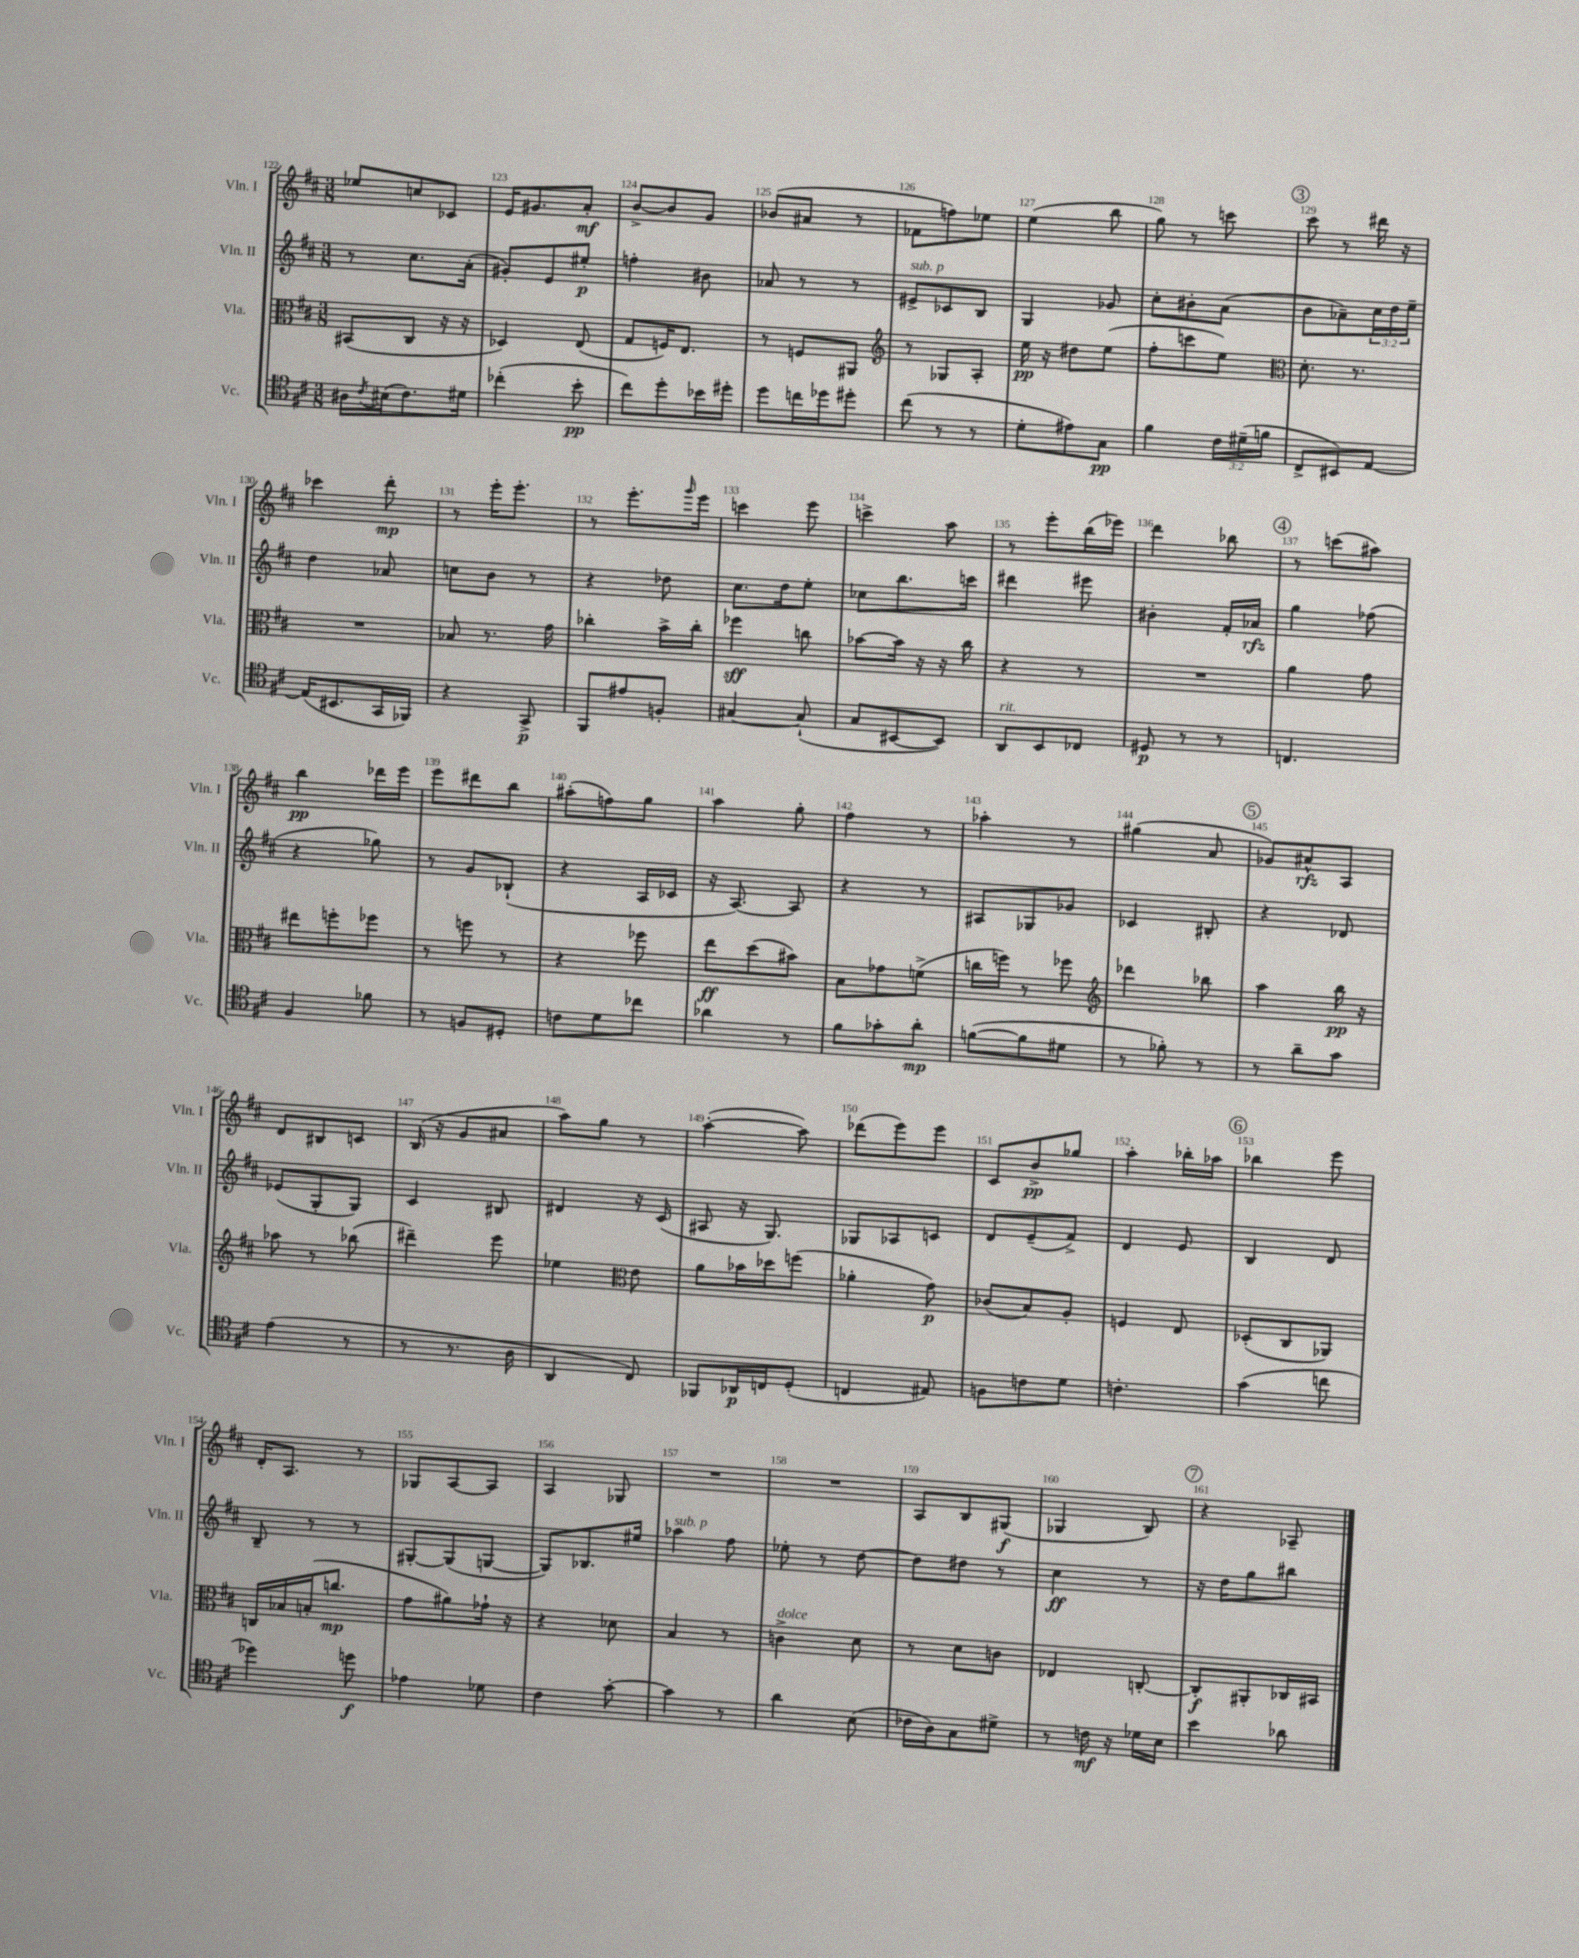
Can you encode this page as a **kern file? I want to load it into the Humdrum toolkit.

**kern	**kern	**kern	**kern
*staff4	*staff3	*staff2	*staff1
*clefC4	*clefC3	*clefG2	*clefG2
*k[f#c#]	*k[f#c#]	*k[f#c#]	*k[f#c#]
*M3/8	*M3/8	*M3/8	*M3/8
16A#	(8BB#	8r	8ee-
8qc#	.	.	.
(16B#	.	.	.
8.c#)	8C#	8.cc#	8cc
.	16r	.	8c-
16d#	16r	(16a'	.
=	=	=	=
(4cc-'	4D-)	8g#')	16e
.	.	.	8.g#
.	.	8e	.
8b'	(8E	8ee#'	8a'
=	=	=	=
8cc#)	8G	4ff'	[8b^
8dd'	16F)	.	8b]
.	8.E	.	.
16b-	.	8b#	8g
16dd#'	.	.	.
=	=	=	=
8dd	8r	8a-	(8b-
16cc	8F	8r	8a#
16dd-	.	.	.
8dd#'	8AA#	8r	8r
=	=	=	=
*	*clefG2	*	*
(8cc#	8r	8e#^	8f-
8r	8G-	8c-	8ff)
8r	8A'	8B	8ee-
=	=	=	=
8d'	16ee	4G	(4ee
.	16r	.	.
8e#)	8dd#	.	.
8G	(8ee	8g-	8bb
=	=	=	=
4f#	8ff#'	8cc#'	8gg)
.	8ccc	8b#'	8r
24c#	8ee)	(8a	8ccc
(24d#~	.	.	.
24f	.	.	.
=	=	=	=
*	*clefC3	*	*
8C#^	8.d'	8b	8ccc#
8BB#)	.	8a-~)	8r
.	8.r	.	.
[8E	.	24cc#	16ddd#
.	.	24dd	.
.	.	.	16r
.	.	24ee~	.
=	=	=	=
(16E]	4.r	4dd	4ccc-
8.BB#	.	.	.
16GG	.	8a-	8ddd'
16FF-)	.	.	.
=	=	=	=
4r	8B-	8cc	8r
.	8.r	8b	16eee'
.	.	.	8.eee'
8GG^	.	8r	.
.	16g	.	.
=	=	=	=
8FF#	4cc-'	4r	8r
8e#	.	.	8.eee'
8F'	16b^	8dd-	.
.	.	.	16qqggg
.	16cc-'	.	16eee
=	=	=	=
[4G#	4ff-	8.cc#	4ccc
.	.	16dd	.
(8G#`]	8cc	8ee'	8eee
=	=	=	=
8G	[8b-	8cc-	4ccc^
[8BB#	16b-]	8.bb	.
.	16r	.	.
8BB#])	16r	.	8aa
.	16cc#	16ccc	.
=	=	=	=
8AA	4r	4ddd#	8r
8BB	.	.	8eee'
8C-	8r	8eee#	(16bb
.	.	.	16eee-)
=	=	=	=
8D#	4.r	4b#'	4ddd
8r	.	.	.
8r	.	16f#'	8bb-
.	.	16a-	.
=	=	=	=
4.C	4a	4gg	8r
.	.	.	(8ccc
.	8g	(8ff-	8aa#)
=	=	=	=
4F#	8ee#	4r	4bb
.	8ff'	.	.
8f-	8ff-	8gg-)	16ddd-
.	.	.	16eee
=	=	=	=
8r	8r	8r	8eee
8F	8ff	8g	8ddd#
8D#'	8r	(8B-`	8bb
=	=	=	=
8c	4r	4r	(8aa#'
8d	.	.	8ff)
8cc-	8ff-	16A	8gg
.	.	16c-	.
=	=	=	=
4a-	8ee	16r	4aa
.	.	[8.A)	.
.	(8dd	.	.
8r	8b#)	8A]	8gg'
=	=	=	=
8f#	8B	4r	4ff#
8g-'	8g-	.	.
8a'	(8f^	8r	8r
=	=	=	=
([8f	16cc	8A#	4aa-'
.	16ff)	.	.
8f]	8r	8G-	.
8d#	8ff-	8g-	8r
=	=	=	=
*	*clefG2	*	*
8r	4ddd-	4c-	(4gg#
8f-')	.	.	.
8r	8bb-	8B#'	8a
=	=	=	=
8r	4aa	4r	8g-)
8a~	.	.	8a#^^
8g	16bb	8d-	8A
.	16r	.	.
=	=	=	=
(4e	8aa-	(8e-	8d
.	8r	8G'	8B#
8r	(8bb-	8G)	8c
=	=	=	=
8r	4ddd#~)	4c#	(16B
.	.	.	16r
8.r	.	.	8g
.	8eee	8B#	8a#
16A	.	.	.
=	=	=	=
4AA	4ee-	4d#	8aa)
.	.	.	8gg
*	*clefC3	*	*
8C#)	8e	16r	8r
.	.	(16c#	.
=	=	=	=
8FF-	8a	8A#	([4aa'
16AA-	16b-	16r	.
16C	16dd-	8.G)	.
(8D'	(8ff	.	8aa])
=	=	=	=
4C	4a-'	8G-	(8ddd-
.	.	8A-	8eee)
8E#)	8g)	8c	8eee
=	=	=	=
8F	(8c-	8d	8c#
8c	8B)	(8e~	8b^
8d	8A'	8f#^)	8gg-
=	=	=	=
4.c'	4F	4d	4aa'
.	8E	8e	16bb-'
.	.	.	16aa-
=	=	=	=
(4g	(8D-'	4B	4bb-
.	8C#	.	.
8cc	8AA-)	8d	8eee
=	=	=	=
4dd-)	16C	8B~	16d'
.	16B-	.	8.A
.	(16B'	8r	.
.	8.cc	.	.
8dd	.	8r	8r
=	=	=	=
4e-	8g	[8G#'	8G-
.	8a#)	(8G#]	[8A
8d-	16g-`	[8G	8A]
.	16r	.	.
=	=	=	=
4c#	4r	8G])	4A
.	.	8.B-	.
[8g'	8d-	.	8G-
.	.	16ee#	.
=	=	=	=
4g]	4B	4aa-	4.r
8r	8r	8ff#	.
=	=	=	=
4a	4c^	8ee-'	4.r
.	.	8r	.
(8B	8d	[8dd	.
=	=	=	=
16c-	8r	8dd]	8A
16A)	.	.	.
8G	8d	8dd#	8B
8d#^	8c	8r	(8G#
=	=	=	=
8r	4E-	4cc#	4G-
16c	.	.	.
16r	.	.	.
16d-	[8C'	8r	8B)
16B	.	.	.
=	=	=	=
4b	8C']	16r	4r
.	.	16dd	.
.	8AA#'	8gg	.
8a-	16C-	8bb#	8A-~
.	16BB#	.	.
==	==	==	==
*-	*-	*-	*-
